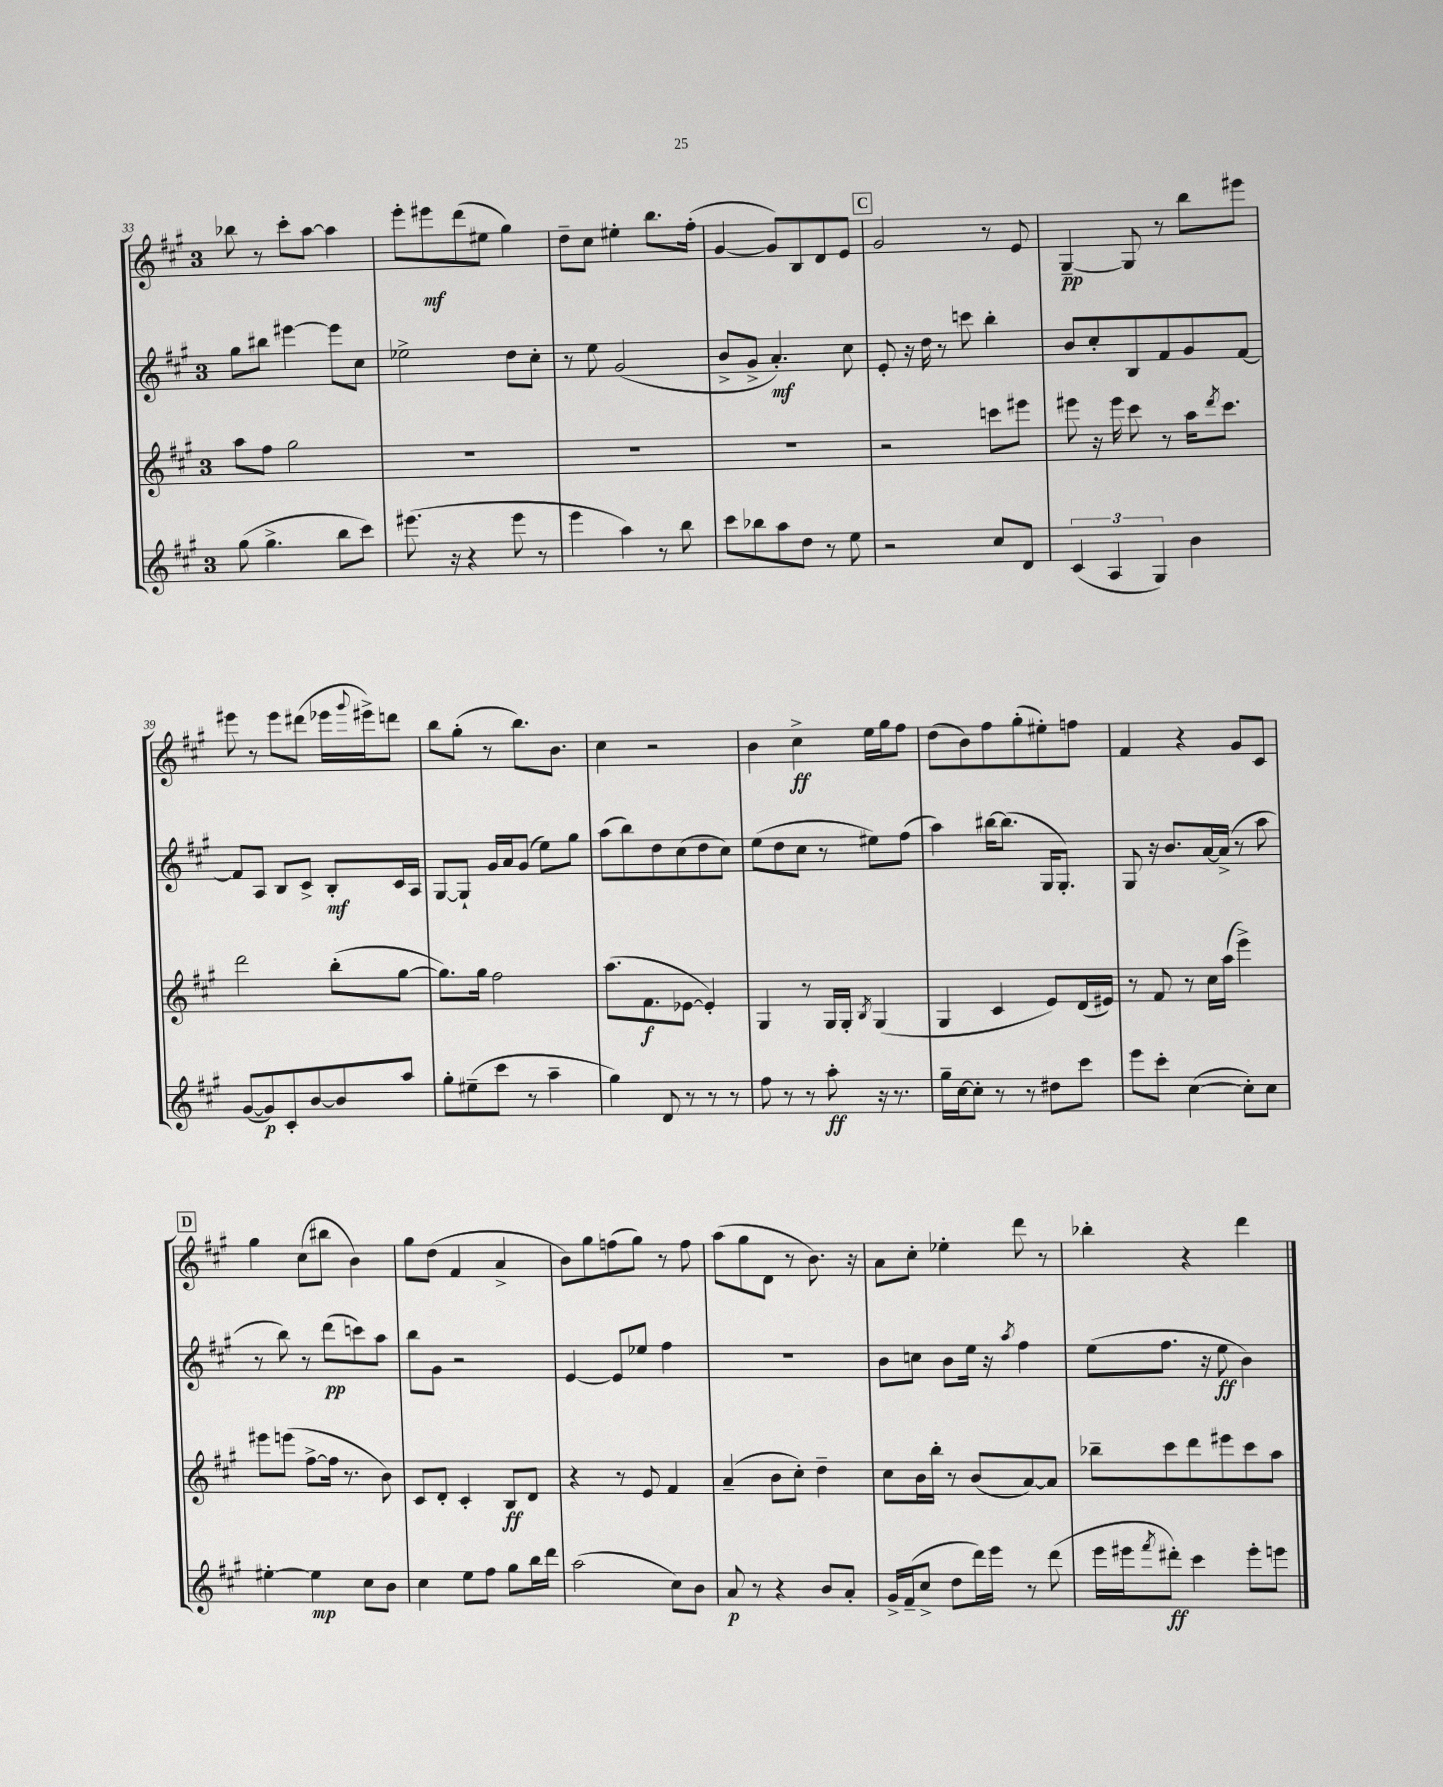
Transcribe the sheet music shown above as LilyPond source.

<<
\new StaffGroup <<
\new Staff = "s0" {
    \clef treble \key a \major \once \override Staff.TimeSignature.style = #'single-digit \time 3/4
    bes''8 r8 cis'''8-. a''8~ a''4 |
    e'''8-. eis'''8\mf d'''8( eis''8 gis''4) |
    d''8-- cis''8 eis''4-. b''8. fis''16-.( |
    gis'4~ gis'8) b8 d'8 e'8 |
    \mark \markup { \box "C" } gis'2 r8 e'8 |
    gis4~--\pp gis8 r8 b''8 eis'''8 |
    eis'''8 r8 eis'''8 dis'''8( ees'''16 \appoggiatura { gis'''8 } eis'''16->) d'''8 |
    b''8 gis''8-.( r8 b''8.) b'8. |
    cis''4 r2 |
    b'4 cis''4->\ff e''16 gis''16 fis''8 |
    d''8( b'8) fis''8 gis''8-.( eis''8-.) f''8 |
    fis'4 r4 gis'8 cis'8 |
    \mark \markup { \box "D" } gis''4 cis''8( bis''8 b'4) |
    gis''8 d''8( fis'4 a'4-> |
    b'8) gis''8 f''8( gis''8) r8 f''8 |
    a''8( gis''8 d'8 r8 b'8.) r16 |
    a'8 cis''8-. ees''4-. d'''8 r8 |
    bes''4-. r4 d'''4 \bar "|." |
}
\new Staff = "s1" {
    \clef treble \key a \major \once \override Staff.TimeSignature.style = #'single-digit \time 3/4
    gis''8 bis''8 eis'''4~ eis'''8 cis''8 |
    ees''2-> d''8 cis''8-. |
    r8 e''8 gis'2( |
    b'8-> gis'8-> a'4.-.\mf) cis''8 |
    \mark \markup { \box "C" } e'8-. r16 d''16 r8 c'''8 b''4-. |
    b'8 cis''8-. b8 fis'8 gis'8 fis'8~ |
    fis'8 a8 b8 cis'8-> b8-.\mf cis'16 a16 |
    gis8~ gis8-! gis'16 a'16 gis'8( e''8) gis''8 |
    a''8( b''8) d''8 cis''8( d''8 cis''8) |
    e''8( d''8 cis''8 r8 eis''8) fis''8( |
    a''4) bis''16~ bis''8.( gis16 gis8.-.) |
    gis8 r16 b'8. a'16~ a'16->( r8 a''8 |
    \mark \markup { \box "D" } r8 b''8) r8 d'''8\pp( c'''8) a''8 |
    b''8 gis'8 r2 |
    e'4~ e'8 ees''8 fis''4 |
    R2. |
    b'8 c''8 b'8 e''16 r16 \acciaccatura { a''8 } fis''4 |
    e''8( fis''8. r16 e''8\ff b'4) \bar "|." |
}
\new Staff = "s2" {
    \clef treble \key a \major \once \override Staff.TimeSignature.style = #'single-digit \time 3/4
    a''8 fis''8 gis''2 |
    R2. |
    R2. |
    R2. |
    \mark \markup { \box "C" } r2 c'''8 eis'''8 |
    eis'''8 r16 eis'''16 cis'''8 r8 a''16 \acciaccatura { d'''8 } cis'''8. |
    d'''2 b''8-.( gis''8~ |
    gis''8.) gis''16 fis''2 |
    a''8.( fis'8.\f ees'8~ ees'4-.) |
    gis4 r8 gis16 gis16-. \acciaccatura { b8 } gis4( |
    gis4 cis'4 e'8) d'16( eis'16) |
    r8 fis'8 r8 cis''16 a''16( e'''4->) |
    \mark \markup { \box "D" } eis'''8 e'''8( fis''8~-> fis''16 r8. b'8) |
    cis'8 d'8-. cis'4-. b8\ff d'8 |
    r4 r8 e'8 fis'4 |
    a'4--( b'8 cis''8-.) d''4-- |
    cis''8 b'16 b''16-. r8 b'8( a'8~) a'8 |
    bes''8-- cis'''8 d'''8 eis'''8 cis'''8 a''8 \bar "|." |
}
\new Staff = "s3" {
    \clef treble \key a \major \once \override Staff.TimeSignature.style = #'single-digit \time 3/4
    gis''8( gis''4.-> b''8 cis'''8) |
    eis'''8.( r16 r4 eis'''8 r8 |
    e'''4 a''4) r8 b''8 |
    cis'''8 bes''8 a''8 d''8 r8 e''8 |
    \mark \markup { \box "C" } r2 cis''8 d'8 |
    \tuplet 3/2 { cis'4( a4 gis4) } b'4 |
    gis'8~( gis'8\p) cis'8-. b'8~ b'8 a''8 |
    gis''8-. eis''8--( cis'''8 r8 a''4-- |
    gis''4) d'8 r8 r8 r8 |
    fis''8 r8 r8 a''8-.\ff r16 r8. |
    gis''16-- cis''16~ cis''8-. r8 r8 dis''8 cis'''8 |
    e'''8 cis'''8-. cis''4~( cis''8-.) cis''8 |
    \mark \markup { \box "D" } eis''4~-. eis''4\mp cis''8 b'8 |
    cis''4 e''8 fis''8 gis''8 b''16 d'''16 |
    a''2( cis''8) b'8 |
    a'8\p r8 r4 b'8 a'8-. |
    gis'16-> fis'16--( cis''8-> d''8 d'''16) e'''16 r8 d'''8( |
    e'''16 eis'''16 \acciaccatura { fis'''8 } dis'''8-.\ff) cis'''4 eis'''8-. e'''8 \bar "|." |
}
>>
>>
\layout { \context { \Score currentBarNumber = #33 } }
